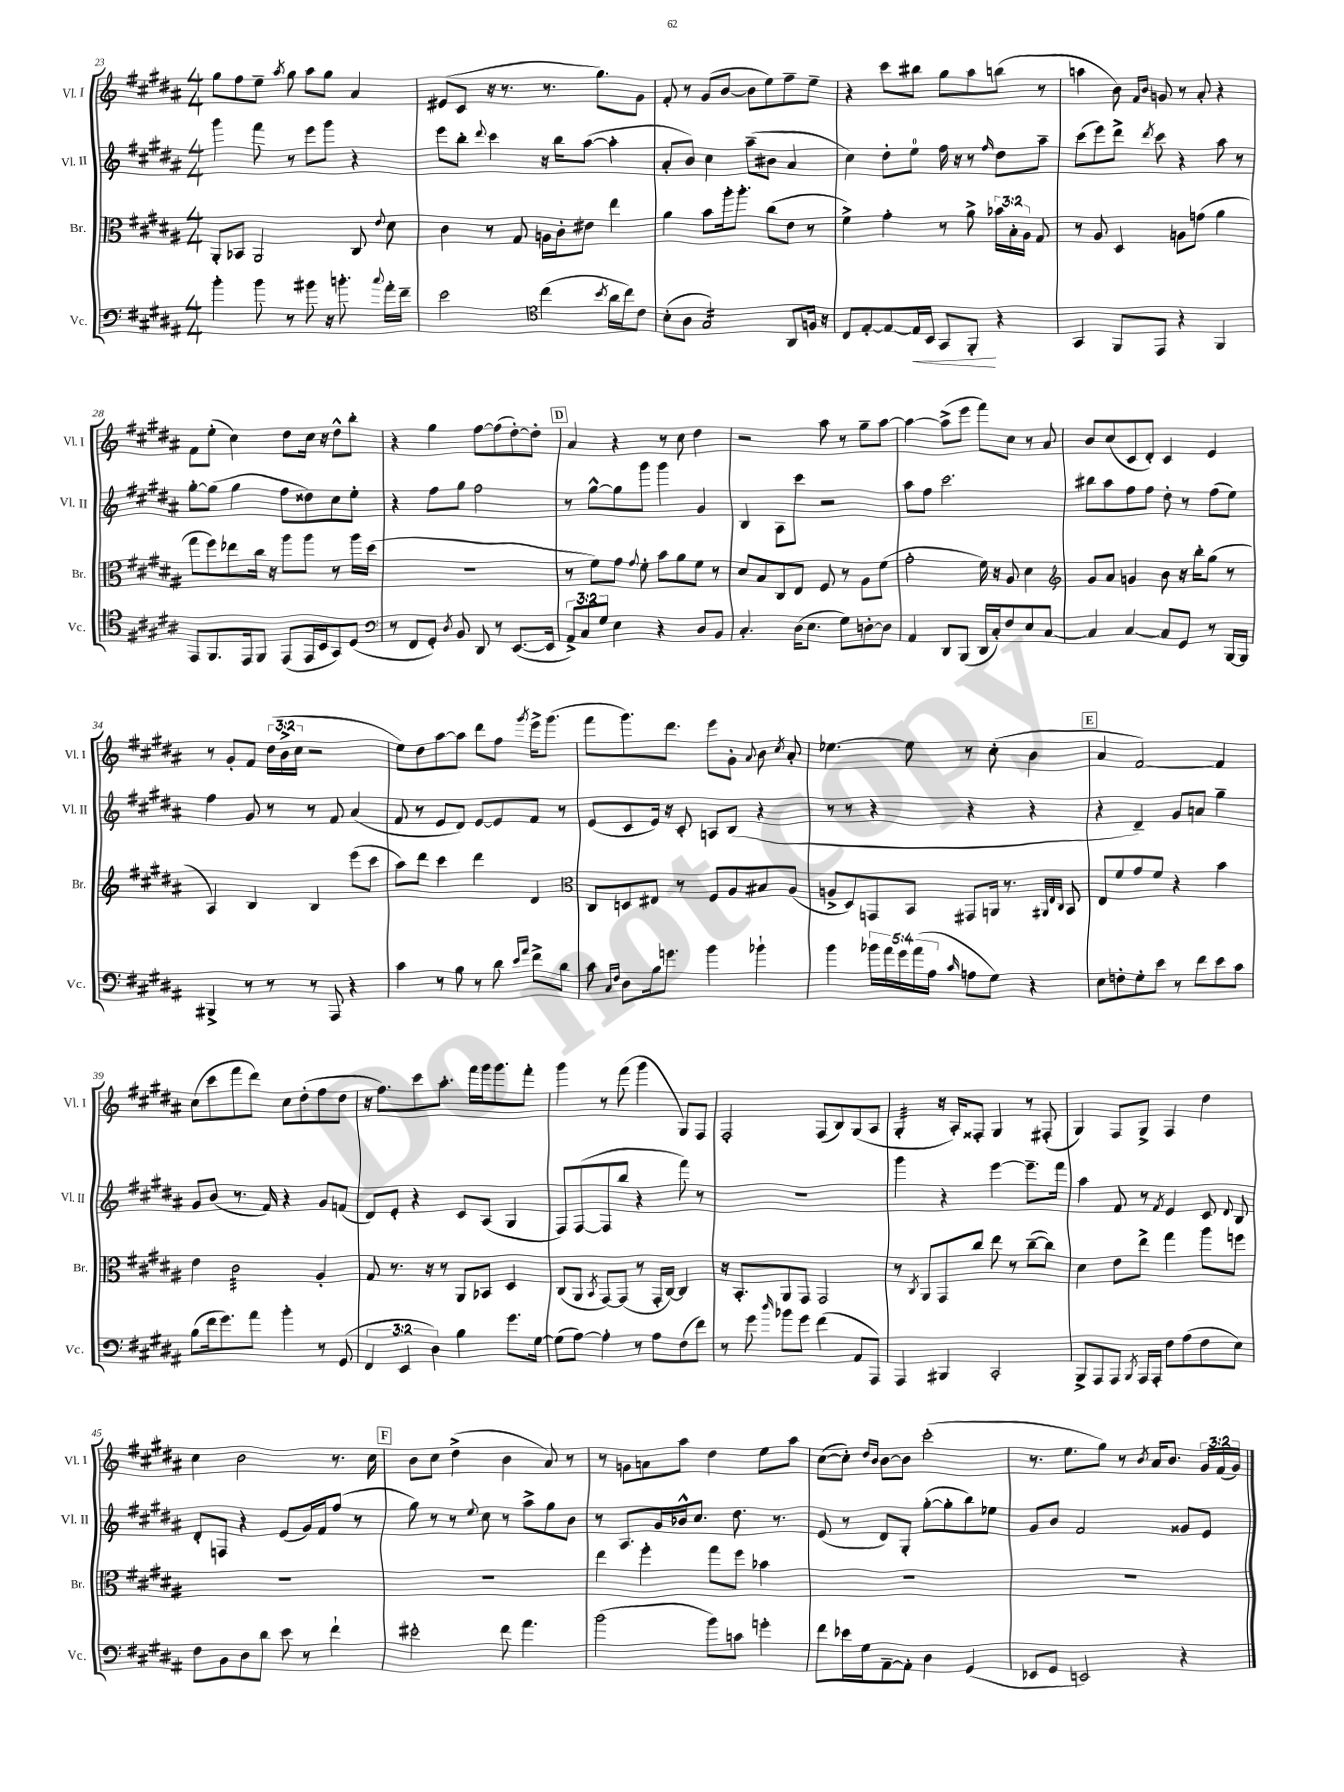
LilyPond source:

<<
\new StaffGroup <<
\new Staff = "s0" \with { instrumentName = "Vl. I" shortInstrumentName = "Vl. I" } {
    \clef treble \key b \major \numericTimeSignature \time 4/4 \override Staff.TupletNumber.text = #tuplet-number::calc-fraction-text
    \autoBeamOff gis''8[ fis''8 e''8]-- \acciaccatura { ais''8 } gis''8 ais''8[ gis''8] ais'4 |
    eis'8[( cis'8] r16 r8. r8. gis''8.[) gis'8] |
    fis'8-. r8 gis'8[( b'8]~ b'8[ e''8) fis''8-- e''8]-- |
    r4 cis'''8[ bis''8] gis''8[ ais''8 b''8]( r8 |
    a''4 b'8) \grace { fis'16[ b'16] } g'8 r8 ais'8-. r4 |
    fis'8[ e''8]-.( cis''4) dis''8[ cis''16] r16 dis''8[-^ b''8]-. |
    r4 gis''4 fis''8[~ fis''8( dis''8~-.) dis''8]-. |
    \mark \markup { \box "D" } ais'4 r4 r8 cis''8 dis''4 |
    r2 ais''8 r8 gis''8[-- ais''8]~ |
    ais''4~ ais''8[->( e'''8] fis'''8[) cis''8] r8 ais'8 |
    b'8[ cis''8( cis'8 dis'8]-.) cis'4 e'4 |
    r8 gis'8[-. fis'8] \tuplet 3/2 { dis''16[( b'16-> cis''16] } r2 |
    e''8[) dis''8 ais''8~ ais''8] dis'''8[ fis''8] \acciaccatura { gis'''8 } e'''16[-> gis'''8.]( |
    fis'''8[ gis'''8.) dis'''8.] e'''8[ gis'8]-. \appoggiatura { ais'8 } b'8 \acciaccatura { cis''8 } ais'8-. |
    ees''4.~ ees''8 r8 cis''8-.( b'4 |
    \mark \markup { \box "E" } ais'4 fis'2~) fis'4 |
    cis''8[( cis'''8 fis'''8 dis'''8]) cis''8[ dis''8-.( fis''8 dis''8] |
    r16 fis''8.[) cis'''8 ais''8.]-. fis'''16[ gis'''16 gis'''8. fis'''8]-. |
    gis'''4 r8 fis'''8( gis'''4 gis8[) fis8] |
    fis2-. fis8[( b8) gis8( ais8] |
    gis4:32-. r16 ais16[-.) fisis8]-. gis4 r8 fis8-.( |
    gis4) fis8[ gis8]-> fis4 dis''4 |
    cis''4 b'2 r8. cis''16 |
    \mark \markup { \box "F" } b'8[ cis''8] dis''4->( b'4 ais'8) r8 |
    r8 g'8[ a'8 ais''8] dis''4 e''8[ ais''8] |
    cis''8[~( cis''8]-.) \grace { dis''16[ b'16] } b'8[~ b'8] cis'''2-.( |
    r8. e''8.[ gis''8]) r8 \acciaccatura { b'8 } ais'16[ b'8.] \tuplet 3/2 { gis'16[ fis'16( gis'16]) } \bar "|." |
}
\new Staff = "s1" \with { instrumentName = "Vl. II" shortInstrumentName = "Vl. II" } {
    \clef treble \key b \major \numericTimeSignature \time 4/4
    \autoBeamOff gis'''4 fis'''8 r8 e'''8[ gis'''8] r4 |
    e'''8[ b''8]-. \appoggiatura { dis'''8 } cis'''4 r16 b''16[ ais''8]~( ais''4-. |
    ais'8[-. b'8]) cis''4 ais''8[--( bis'8] ais'4 |
    cis''4) dis''8[-. e''8]-0 fis''16 r16 r8 \grace { fis''16 } dis''8[ ais''8]-- |
    cis'''8[( e'''8) dis'''8]-> \acciaccatura { dis'''8 } cis'''8 r4 ais''8 r8 |
    gis''8[~-. gis''8]( gis''4 fis''8[ disis''8) cis''8 e''8]-. |
    r4 fis''8[ gis''8] fis''2 |
    \mark \markup { \box "D" } r8 gis''8[~-^ gis''8 gis'''8] gis'''4 gis'4 |
    b4 ais8[ cis'''8] r2 |
    ais''8[ fis''8] cis'''2. |
    bis''8[ ais''8 fis''8 fis''8] dis''8-. r8 fis''8[( e''8]) |
    fis''4 gis'8 r8 r8 fis'8 ais'4( |
    fis'8 r8 e'8[ dis'8]) e'8[~ e'8 fis'8] r8 |
    e'8[( cis'8 e'16]) r16 cis'8-. a8[ b8]( r4 |
    r8 r8 r4 r4 r4 |
    \mark \markup { \box "E" } r4 dis'4--) gis'8[ a'8] gis''4-- |
    gis'8[ b'8]( r8. fis'16) r4 gis'8[ f'8]( |
    dis'8[) e'8]-. r4 cis'8[ ais8]( gis4 |
    fis8[) fis8~( fis8 b''8] r4 fis'''8) r8 |
    R1 |
    gis'''4 r4 e'''4~ e'''8.[-- fis'''16] |
    ais''4 fis'8 r8 \acciaccatura { fis'8 } e'4 cis'8 \appoggiatura { dis'8 } b8 |
    dis'8[-. f8] r4 e'8[( gis'16) fis'16 fis''8]( r8 |
    \mark \markup { \box "F" } gis''8) r8 r8 \appoggiatura { e''8 } cis''8 r8 ais''8[-> gis''8 b'8] |
    r8 ais8.[ gis'16 bes'16-^ cis''8.] dis''8. r8. |
    e'8( r8 dis'8[) gis8]-. gis''8[~-.( gis''8-. b''8) ees''8] |
    gis'8[ b'8] fis'2 gisis'8[ e'8] \bar "|." |
}
\new Staff = "s2" \with { instrumentName = "Br." shortInstrumentName = "Br." } {
    \clef alto \key b \major \numericTimeSignature \time 4/4 \override Staff.TupletNumber.text = #tuplet-number::calc-fraction-text
    \autoBeamOff ais,8[-. bes,8] ais,2 cis8 \appoggiatura { e'8 } dis'8 |
    cis'4 r8 gis8 a16[ cis'16-. eis'8] e''4 |
    ais'4 b'8[ ais''16-. ais''8.]-. cis''8[( e'8] r8 |
    fis'4->) gis'4-. r8 ais'8-> \tuplet 3/2 { bes'16[ b16-. ais16] } gis8 |
    r8 ais8 dis4 a8[ g'8]( ais'4 |
    gis''8[ fis''8) ees''8 cis''16] r16 ais''8[ ais''8] r8 ais''16[ dis''16]( |
    R1 |
    \mark \markup { \box "D" } r8 fis'8[) gis'8] \appoggiatura { gis'8 } fis'8-. b'8[ ais'8 fis'8] r8 |
    dis'8[ b8 cis8 e8] fis8 r8 ais8[ fis'8]( |
    gis'2-. fis'16) r16 ais8 dis'4 |
    \clef treble gis'8[ ais'8] g'4 b'8 r16 b''16[-. gis''8]( r8 |
    ais4) b4 b4 e'''8[( cis'''8] |
    ais''8[) dis'''8] cis'''4 dis'''4 dis'4 |
    \clef alto cis8[ d8 eis8] r8 fis8[ ais8 bis8 ais8]( |
    a8[-> dis8) g,8 b,8] gis,8[ a,16] r8. \grace { ais,32[ e32 cis32] } b,8 |
    \mark \markup { \box "E" } e8[ fis'8 gis'8 fis'8] r4 b'4 |
    e'4 cis'2:32 ais4-. |
    gis8 r8. r16 r8 ais,8[ bes,8] dis4 |
    cis8[( ais,8] \acciaccatura { b,8 } gis,8[~) gis,8]( r8 gis,16[-. cis16]~) cis4 |
    r16 b,8.[-. ais,8 gis,8] gis,2 |
    r8 \acciaccatura { cis8 } ais,8[ gis,8 cis''8] e''8 r8 cis''8[~--( cis''8]) |
    dis'4 e'8[ e''8]-> gis''4 ais''8[ f''8] |
    R1 |
    \mark \markup { \box "F" } R1 |
    e''4 fis''4-. gis''8[ fis''8] bes'4 |
    R1 |
    R1 \bar "|." |
}
\new Staff = "s3" \with { instrumentName = "Vc." shortInstrumentName = "Vc." } {
    \clef bass \key b \major \numericTimeSignature \time 4/4 \override Staff.TupletNumber.text = #tuplet-number::calc-fraction-text
    \autoBeamOff b'4-. b'8 r8 bis'8 r16 b'8.-. \appoggiatura { cis''8 } ais'16[-. fis'16]-- |
    e'2 \clef tenor cis''4( \acciaccatura { b'8 } ais'16[ cis''16) cis'8] |
    b8[-.( ais8] gis2:16) ais,8[ f16] r16 |
    cis8[ e8~-. e8~ e16\< b,16] gis,8[ fis,8]-.\! r4 |
    gis,4 fis,8[ e,8] r4 fis,4 |
    e,8[ fis,8. e,16 fis,8] e,8[( e,16 b,16 gis,8) dis8]( |
    \clef bass r8 fis,8[ gis,8]-.) \acciaccatura { dis8 } b,8 dis,8 r8 e,8.[~( e,16] |
    \mark \markup { \box "D" } \tuplet 3/2 { ais,8[->) cis8 gis8] } e4 r4 dis8[ b,8] |
    cis4.-. dis16[( e8.] gis8[) d8~-. d8] |
    ais,4 dis,8[ b,,8]( dis,16[ cis16-.) fis8 e8 cis8]~ |
    cis4 cis4~ cis8[ gis,8] r8 b,,16[~ b,,16] |
    bis,,4-> r8 r8 r8 ais,,8 r4 |
    cis'4 r8 b8 r8 dis'8 \grace { e'16[ ais'16] } fis'8[-> dis'8] |
    cis'8 \grace { cis16[ fis16] } dis8[ b16 g'8.] b'4 bes'4-! |
    b'4 \tuplet 5/4 { bes'16[ ais'16 gis'16 ais'16( ais16] } \grace { cis'16 } a8[ gis8]) r4 |
    \mark \markup { \box "E" } e8[ f8-. gis8-. e'8] r8 fis'8[ e'8 cis'8] |
    b8[( fis'16 gis'8.) ais'8] b'4-. r8 gis,8( |
    \tuplet 3/2 { fis,4 e,4 dis4) } b4 gis'8.[ gis16]~ |
    gis8[( ais8]~) ais4-. r8 ais8[ fis8( fis'8]) |
    r8 gis'8 \grace { dis''16 } bes'8[ gis'8] fis'4( ais,8[ ais,,8]) |
    ais,,4 bis,,4 cis,2-. |
    b,,8[-> ais,,8 ais,,8] \acciaccatura { b,,8 } ais,,16[ ais,,16]-. fis8[ ais8( fis8 e8]) |
    fis8[ b,8 dis8 dis'8] e'8 r8 fis'4-! |
    \mark \markup { \box "F" } eis'2-. fis'8 ais'4. |
    b'2( b'8[) c'8] g'4-. |
    fis'8[ ees'16 gis16 ais,8~-- ais,8]-. dis4 gis,4( |
    ees,8[ gis,8] e,2) r4 \bar "|." |
}
>>
>>
\layout { \context { \Score currentBarNumber = #23 } }
